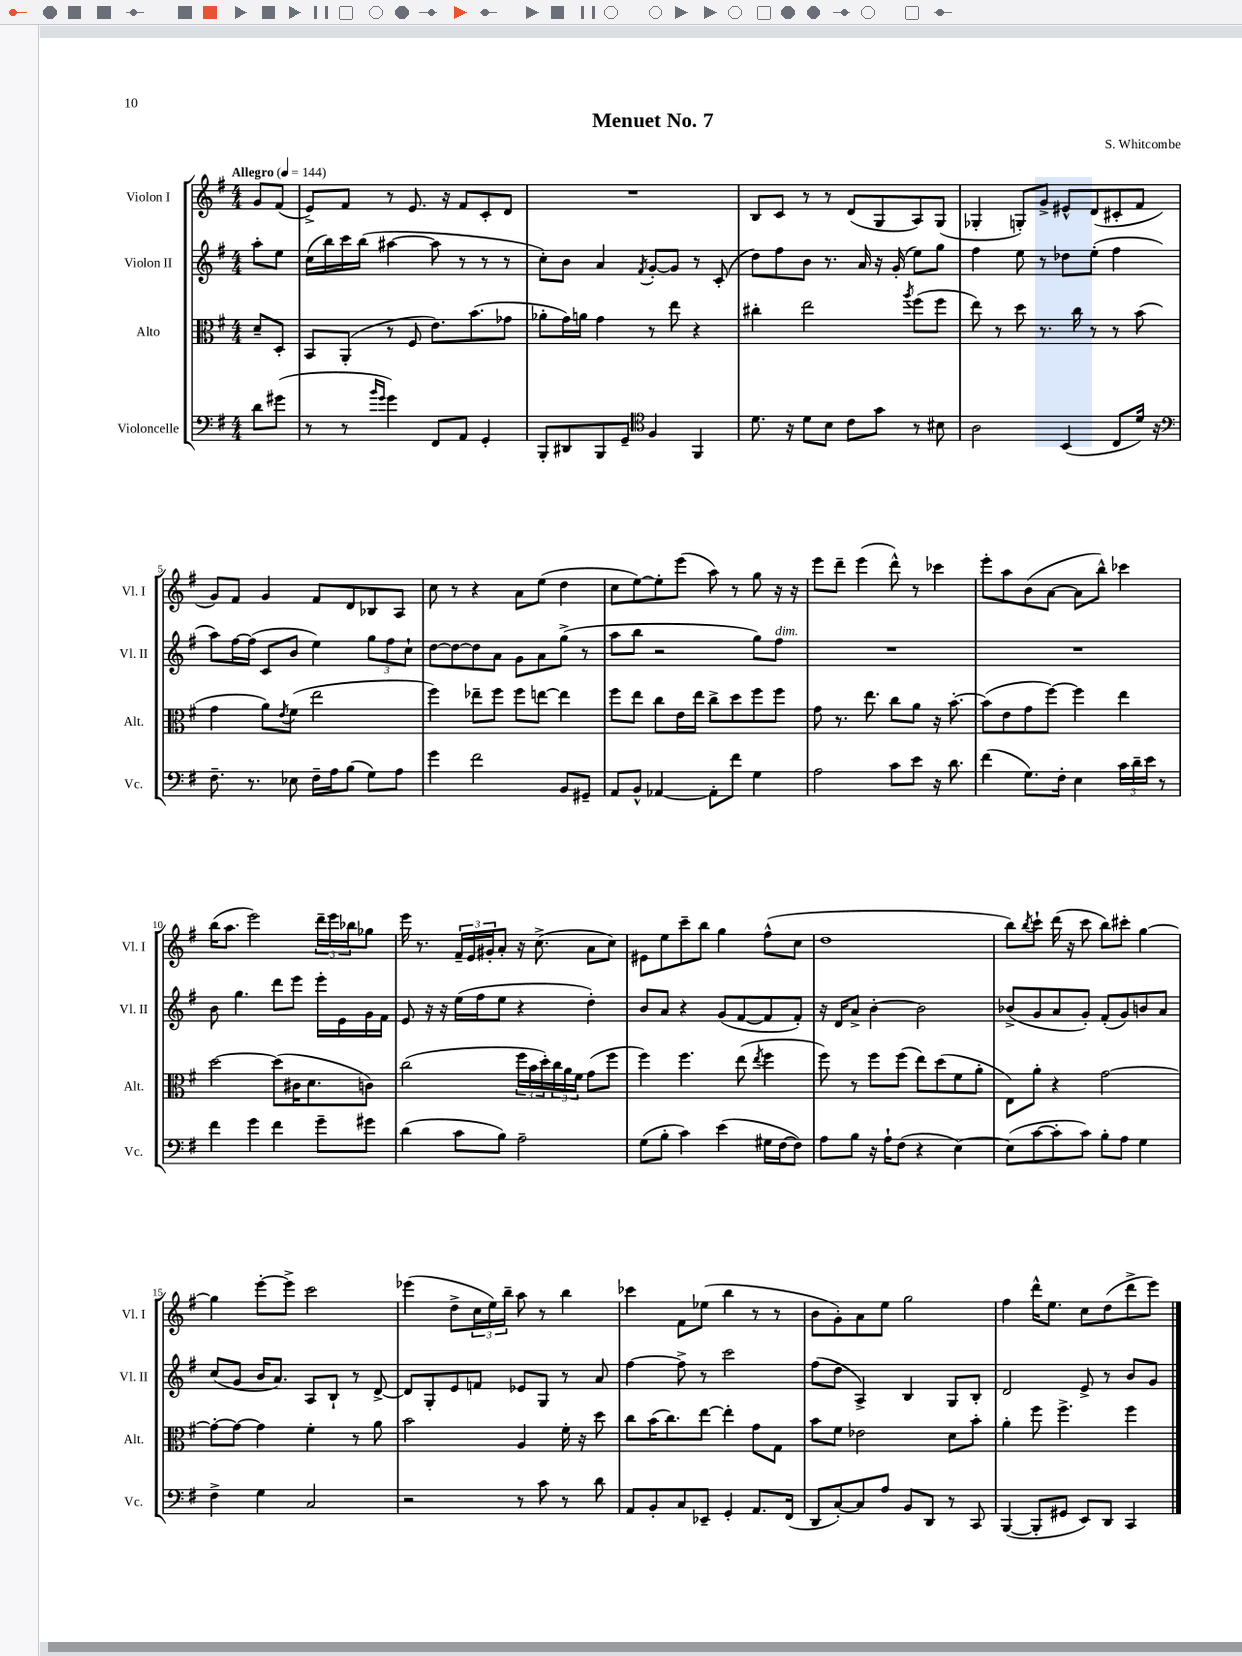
\header { title = "Menuet No. 7" composer = "S. Whitcombe" }
<<
\new StaffGroup <<
\new Staff = "s0" \with { instrumentName = "Violon I" shortInstrumentName = "Vl. I" } {
    \clef treble \key g \major \numericTimeSignature \time 4/4 \partial 4 \tempo "Allegro" 4 = 144
    g'8 fis'8( |
    e'8->) fis'8 r8 e'8. r16 fis'8 c'8-. d'8 |
    R1 |
    b8 c'8 r8 r8 d'8( g8 a8) g8( |
    ges4-. g8-.) g'8-> eis'8-^ d'8( cis'8-. fis'8 |
    g'8) fis'8 g'4 fis'8 d'8 bes8 a8 |
    c''8 r8 r4 a'8 e''8( d''4 |
    c''8 e''8~) e''8-. e'''8( a''8) r8 g''8 r16 r16 |
    e'''8 d'''8-- e'''4( d'''8-^) r8 ces'''4 |
    e'''8-. a''8 b'8( a'8~ a'8 b''8-^) ces'''4 |
    b''16( a''8. e'''2) \tuplet 3/2 { d'''16-- e'''16 bes''16 } ges''8 |
    e'''16 r8. \tuplet 3/2 { fis'16-- e'16 gis'16-. } a'8-. r16 c''8.->( a'8 c''8) |
    eis'8 e''8 c'''8-- b''8 g''4 fis''8-^( c''8 |
    d''1 |
    b''8) \acciaccatura { b''8 } c'''8-! d'''16( r16 c'''8 b''8) cis'''8-. g''4~ |
    g''4 e'''8~-. e'''8-> c'''2 |
    ees'''4( d''8-> \tuplet 3/2 { c''16 e''16) b''16-- } a''8 r8 b''4 |
    ces'''4 fis'8 ees''8( b''4 r8 r8 |
    b'8 g'8-.) a'8 e''8 g''2 |
    fis''4 d'''16-^ e''8. c''8 d''8( d'''8-> e'''8) \bar "|." |
}
\new Staff = "s1" \with { instrumentName = "Violon II" shortInstrumentName = "Vl. II" } {
    \clef treble \key g \major \numericTimeSignature \time 4/4 \partial 4
    a''8-. e''8 |
    c''16( b''16) c'''16 b''16( ais''4~ ais''8 r8 r8 r8 |
    c''8-.) b'8 a'4 \acciaccatura { fis'8 } g'8~-. g'8 r8 c'8-.( |
    d''8) fis''8 b'8 r8. a'16 r16 g'16-.( e''8) g''8 |
    fis''4 e''8 r8 des''8 e''8-.( fis''4 |
    a''8) fis''16~ fis''16( c'8 b'8 e''4) \tuplet 3/2 { g''8 fis''8 c''8-! } |
    d''8~ d''8~ d''8 a'8 g'8 a'8 g''8->( r8 |
    a''8 b''8 r2 g''8) fis''8^\markup { \italic "dim." } |
    R1 |
    R1 |
    b'8 g''4. d'''8 e'''8 e'''16-. e'16 g'16 fis'16 |
    e'8 r16 r16 e''16( fis''16 e''8 r4 d''4-.) |
    b'8 a'8 r4 g'8( fis'8~ fis'8 fis'8-.) |
    r16 d'16 a'8-> b'4~-. b'2 |
    bes'8->( g'8 a'8 g'8-.) fis'8-.( g'8) b'8 a'8 |
    c''8( g'8 b'16 a'8.) a8 b8-! r8 d'8~-> |
    d'8 g8-. e'8 f'8 ees'8 g8 r8 a'8 |
    fis''4~ fis''8-> r8 c'''2 |
    fis''8( d''8 a4->) b4 g8 b8-. |
    d'2 e'8-> r8 b'8 g'8 \bar "|." |
}
\new Staff = "s2" \with { instrumentName = "Alto" shortInstrumentName = "Alt." } {
    \clef alto \key g \major \numericTimeSignature \time 4/4 \partial 4
    d'8-- d8-. |
    b,8 a,8-.( r8 fis8 e'8.) b'8.( ges'8 |
    aes'8-. g'16) a'16 g'4 r8 e''8 r4 |
    cis''4-. e''2 \acciaccatura { a''8 } fis''8( fis''8 |
    e''8) r8 d''8 r8. c''16 r8 r8 b'8( |
    g'4 a'8) \acciaccatura { e'8 } fis'8( e''2 |
    fis''4) ees''8-- fis''8 fis''8 e''8~ e''4 |
    fis''8 e''8 c''8 e'16 e''16 c''8-> d''8 fis''8 fis''8 |
    g'8 r8. e''8. c''8 a'8 r16 b'8.~-. |
    b'8( e'8 g'8 fis''8~) fis''4 e''4 |
    d''2~ d''8( cis'16 d'8. c'8) |
    c''2( \tuplet 3/2 { fis''16 b'16 d''16-.) } \tuplet 3/2 { c''16 a'16 fis'16 } g'8( fis''8 |
    fis''4) fis''4. e''8( \acciaccatura { e''8 } fis''4 |
    fis''8) r8 fis''8 fis''8( e''8) d''8( fis'8 a'8-. |
    e8) a'8-. r4 g'2~ |
    g'8~-. g'8~ g'4 fis'4-. r8 a'8 |
    b'2 a4 fis'16-. r16 d''8 |
    c''8 b'16( c''8.) e''8~ e''4-. g'8 g8 |
    b'8 fis'8 ees'2 d'8 b'8-. |
    a'4-. fis''8 fis''4.-> fis''4 \bar "|." |
}
\new Staff = "s3" \with { instrumentName = "Violoncelle" shortInstrumentName = "Vc." } {
    \clef bass \key g \major \numericTimeSignature \time 4/4 \partial 4
    d'8 gis'8( |
    r8 r8 \grace { b'16 g'16 } g'4) fis,8 a,8 g,4-. |
    b,,8-. dis,8 b,,8 g,8-- \clef tenor fis4 fis,4 |
    d'8. r16 d'8 b8 c'8 g'8 r8 bis8 |
    a2 b,4( c8 d'16) r16 |
    \clef bass fis8.-- r8. ees8 fis16-- a16 b8( g8) a8 |
    g'4 fis'2 b,8 gis,8-- |
    a,8 b,8-^ aes,4~ aes,8-. fis'8 g4 |
    a2 c'8 e'8 r16 d'8. |
    fis'4( g8.) fis16-. e4 \tuplet 3/2 { c'16 d'16-- e'16 } r8 |
    fis'4 g'4 fis'4 g'8-- gis'8 |
    d'4( c'8 b8) a2-- |
    g8( b8-. c'4) e'4( gis16 fis16~ fis8) |
    a8 b8 r16 a16-! fis8( r4 e4~) |
    e8( c'8~ c'8-. c'8) b8-. a8 g4 |
    fis4-> g4 c2 |
    r2 r8 c'8 r8 d'8 |
    a,8 b,8-. c8 ees,8-- g,4-. a,8. fis,16( |
    d,8 c8~-.) c8 a8 b,8 d,8 r8 c,8 |
    b,,4~( b,,8-. gis,8 e,8) d,8 c,4 \bar "|." |
}
>>
>>
